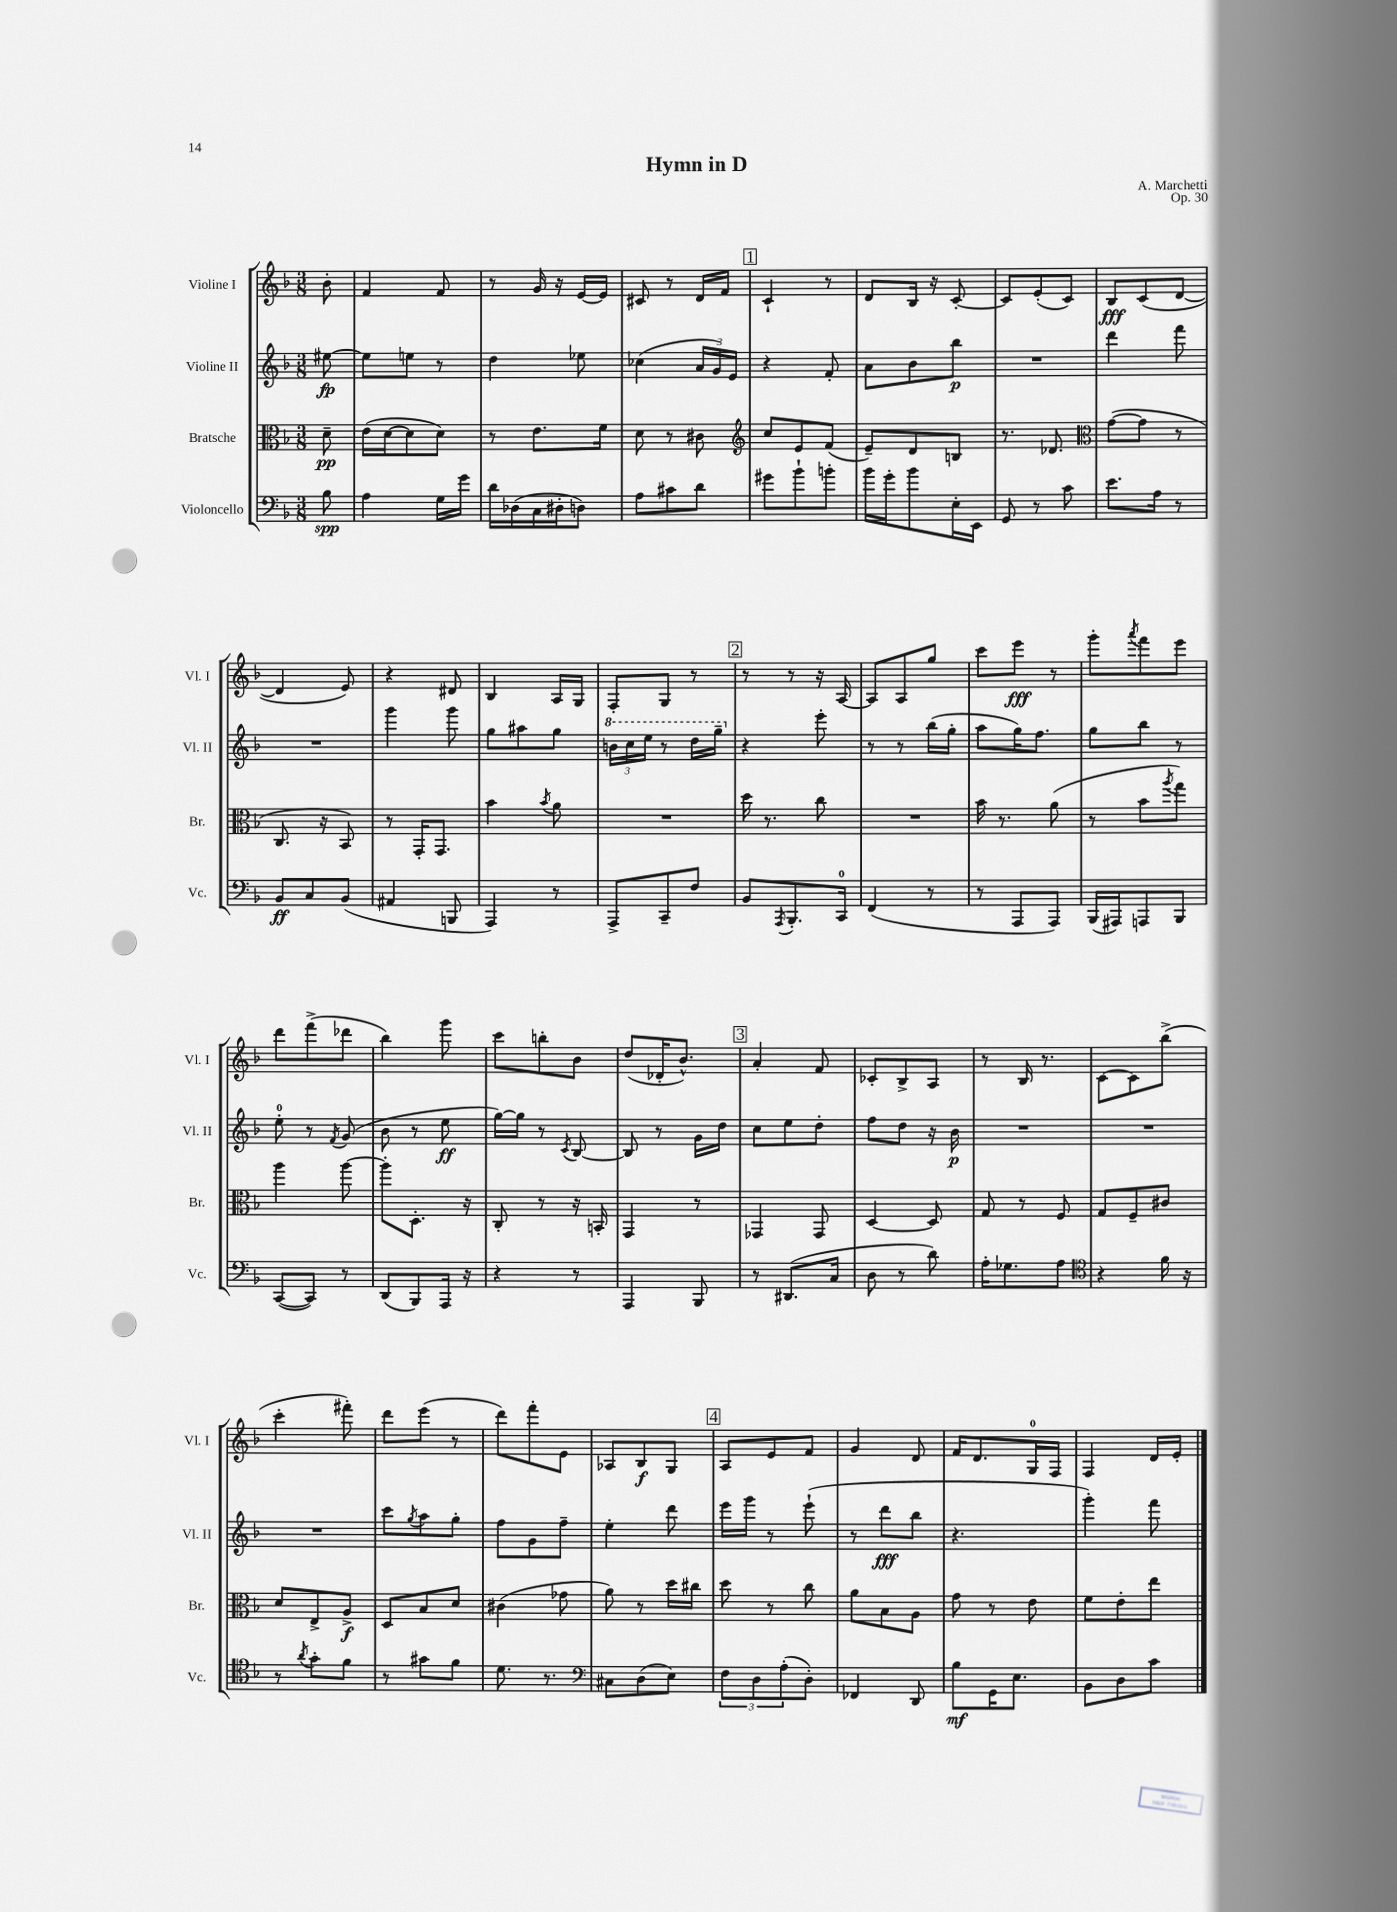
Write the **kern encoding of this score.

**kern	**kern	**kern	**kern
*staff4	*staff3	*staff2	*staff1
*clefF4	*clefC3	*clefG2	*clefG2
*k[b-]	*k[b-]	*k[b-]	*k[b-]
*M3/8	*M3/8	*M3/8	*M3/8
8B-	8d~	[8ee#	8b-'
=	=	=	=
4A	(16e	8ee#]	4f
.	[16d	.	.
.	8d]	8ee	.
16G	8d)	8r	8f
16g	.	.	.
=	=	=	=
16d	8r	4dd	8r
(16D-	.	.	.
16C	8.e	.	16g
16D#'	.	.	16r
8D)	.	8ee-	[16e
.	16f	.	16e]
=	=	=	=
8A	8d	(4cc-	8c#
8c#	8r	.	8r
8d	8c#	24a	16d
.	.	24g)	.
.	.	.	16f
.	.	24e	.
=	=	=	=
*	*clefG2	*	*
8g#	8cc	4r	4c`
8b-`	8e	.	.
8b'	(8f	8f'	8r
=	=	=	=
16b-	8e~)	8a	8d
16g'	.	.	.
8b-	8d	8b-	16B-
.	.	.	16r
16E'	8B	8bb-	[8c'
16EE	.	.	.
=	=	=	=
8GG	8.r	4.r	8c]
8r	.	.	(8e'
.	8.d-	.	.
8c	.	.	8c)
=	=	=	=
*	*clefC3	*	*
8.e	([8g	4ddd	8B-
.	8g]	.	(8c
16A	.	.	.
8r	8r	8fff	[8d
=	=	=	=
8BB-	8.C	4.r	4d]
8C	.	.	.
.	16r	.	.
(8BB-	8BB-)	.	8e)
=	=	=	=
4AA#	8r	4ggg	4r
.	16GG'	.	.
.	8.GG	.	.
8BBB	.	8ggg	8d#
=	=	=	=
4AAA)	4b-	8gg	4B-
.	.	8aa#	.
.	8qb-	.	.
8r	8a	8gg	16A
.	.	.	16G
=	=	=	=
8AAA^	4.r	24bb	8F'
.	.	24ccc	.
.	.	24eee	.
8CC~	.	8r	8G
8F	.	16ddd	8r
.	.	16ggg~	.
=	=	=	=
8BB-	16dd	4r	8r
.	8.r	.	.
8qAAA	.	.	.
8.BBB-'	.	.	8r
.	8cc	8eee'	16r
16CC	.	.	[16A
=	=	=	=
(4FF	4.r	8r	8A]
.	.	8r	8A
8r	.	(16bb-	8gg
.	.	16gg'	.
=	=	=	=
8r	16b-	8aa	8ccc
.	8.r	.	.
8AAA	.	16gg)	8eee
.	.	8.ff	.
8AAA)	(8a	.	8r
=	=	=	=
(16BBB-	8r	8gg	8ggg'
16AAA#)	.	.	.
.	.	.	8qaaa
8AAA	8b-	8bb-	8fff
.	8qaa	.	.
8BBB-	8gg)	8r	8eee
=	=	=	=
([8CC	4aa	8ee'	8ddd
8CC])	.	8r	(8fff^
.	.	8qf	.
8r	[8aa	(8g	8ddd-
=	=	=	=
(8DD	8aa']	8b-	4bb-)
8BBB-)	8.D'	8r	.
16AAA	.	8ee	8ggg
16r	16r	.	.
=	=	=	=
4r	8C'	[16gg)	8ccc
.	.	16gg]	.
.	8r	8r	8bb'
.	.	8qc	.
8r	16r	[8B-	8b-
.	16BB'	.	.
=	=	=	=
4AAA	4GG	8B-]	(8dd
.	.	8r	16d-'
.	.	.	8.b-^^)
8BBB-	8r	16g	.
.	.	16dd	.
=	=	=	=
8r	4GG-	8cc	4a'
(8.DD#	.	8ee	.
.	8GG-	8dd'	8f
16C	.	.	.
=	=	=	=
8D	[4D	8ff	8c-'
8r	.	8dd	8B-^
8d)	8D]	16r	8A
.	.	16b-	.
=	=	=	=
16A'	8G	4.r	8r
8.G-	.	.	.
.	8r	.	16B-
.	.	.	8.r
8A	8F	.	.
=	=	=	=
*clefC4	*	*	*
4r	8G	4.r	[8c
.	8F~	.	8c]
16f	8c#	.	(8bb-^
16r	.	.	.
=	=	=	=
8r	8d	4.r	4ccc'
8qa	.	.	.
8g'	8E^	.	.
8f	8A^	.	8fff#')
=	=	=	=
8r	8D	8ccc	8ddd
.	.	8qgg	.
8g#	8B-	8aa	(8eee
8f	8d	8gg'	8r
=	=	=	=
8.d	(4c#	8ff	8ddd)
.	.	8g	8fff'
8.r	.	.	.
.	8g-	8ff~	8e
=	=	=	=
*clefF4	*	*	*
8C#	8a)	4ee'	8A-
(8D	8r	.	8B-
8E)	16dd	8ddd	8G
.	16cc#	.	.
=	=	=	=
12F	8dd	16eee	8A
.	.	16ggg	.
12D	.	.	.
.	8r	8r	8e
(12A'	.	.	.
8D')	8cc	(8eee`	8f
=	=	=	=
4FF-	8a	8r	4g
.	8B-	8ddd	.
8DD	8A	8bb-	8d
=	=	=	=
8B-	8g	4.r	16f
.	.	.	8.d
16GG	8r	.	.
8.E	.	.	.
.	8e	.	16G
.	.	.	16F
=	=	=	=
8BB-	8f	4ggg')	4F
8D	8e'	.	.
8c	8ee	8fff	16d
.	.	.	16e'
==	==	==	==
*-	*-	*-	*-
